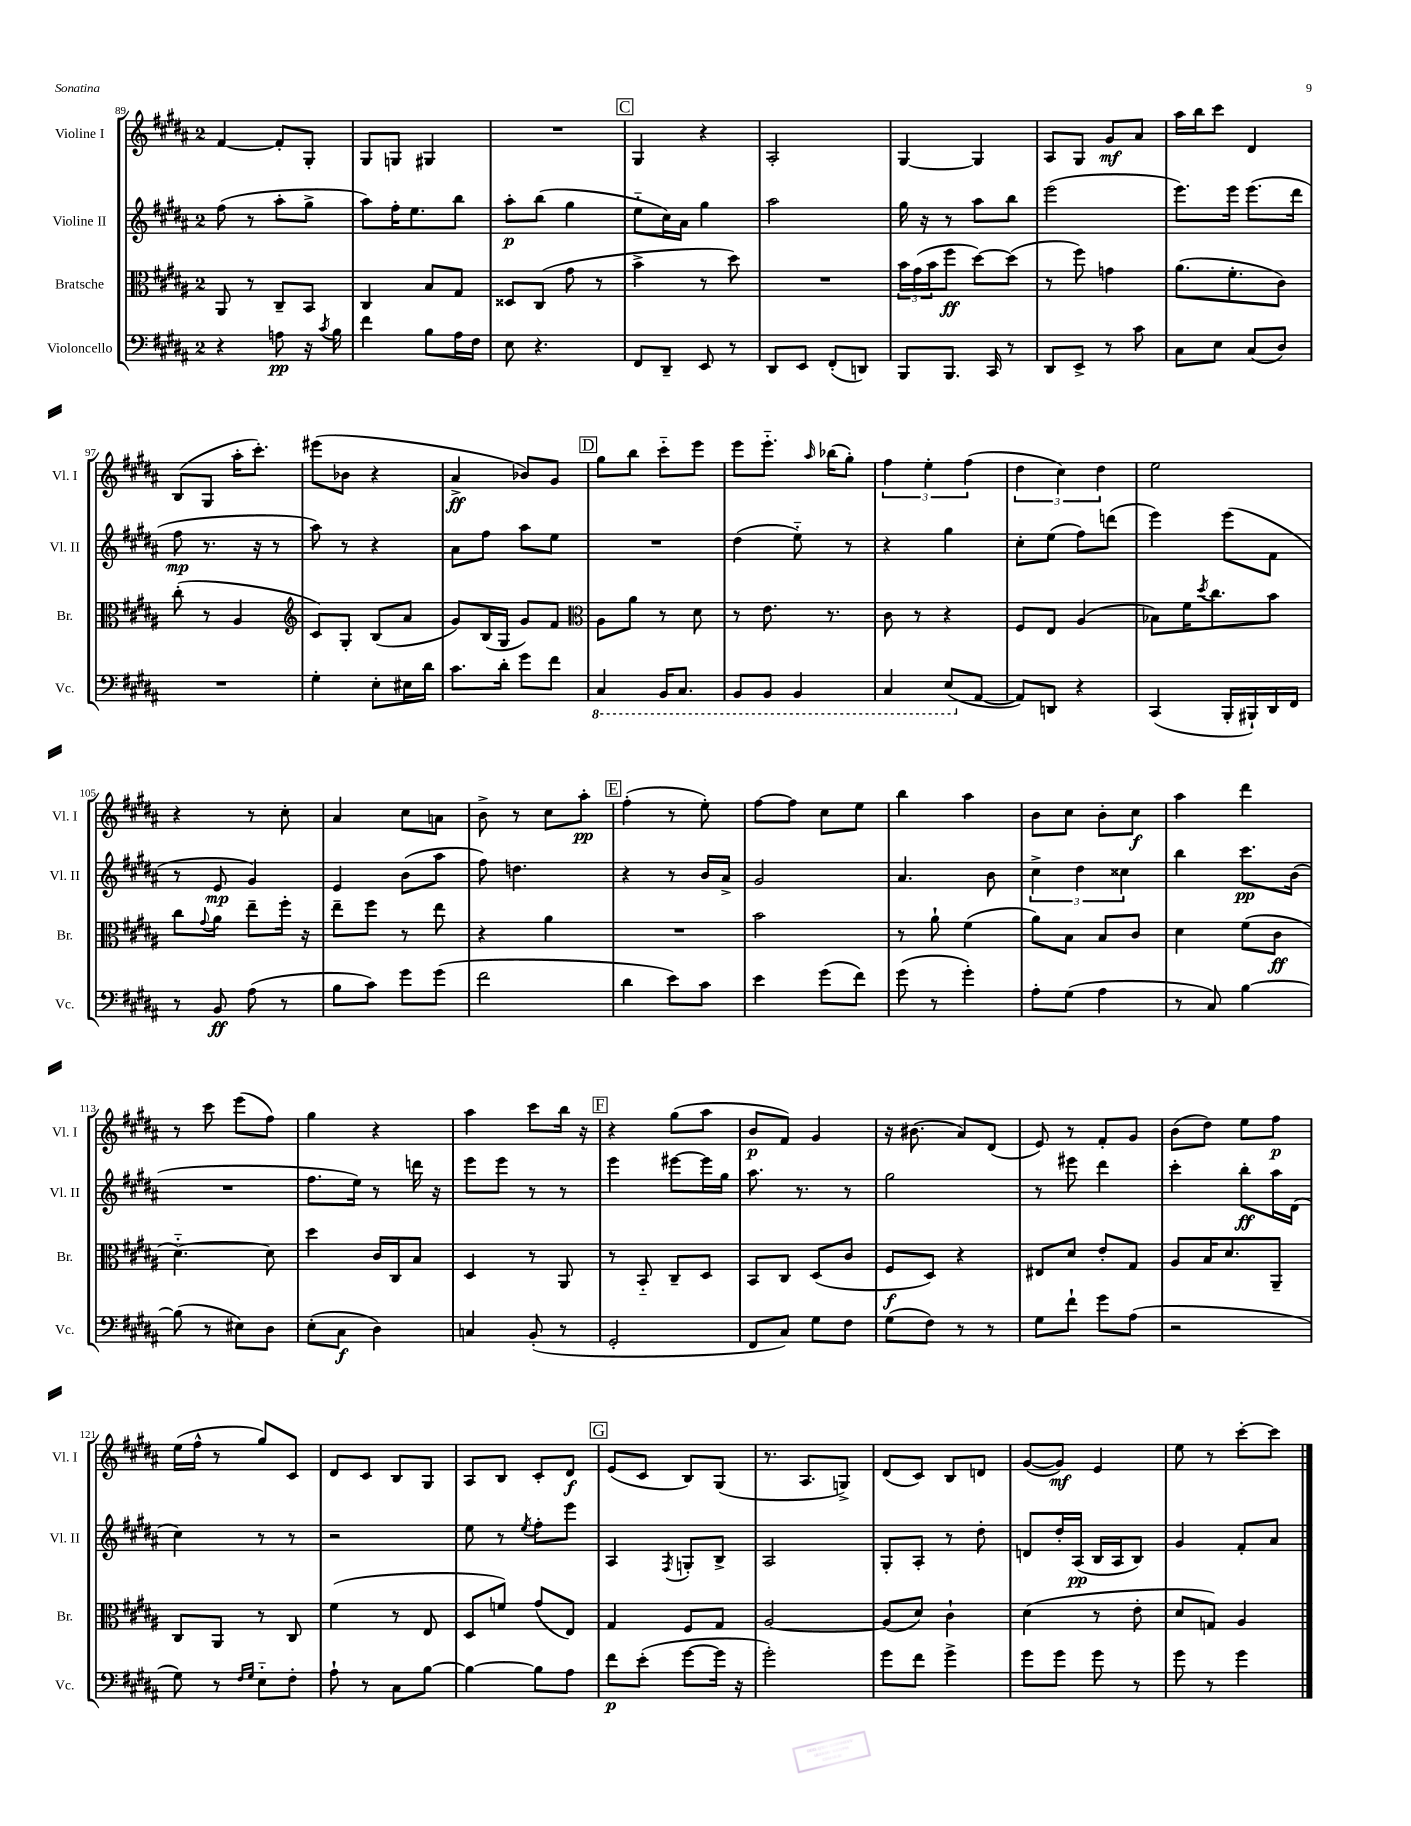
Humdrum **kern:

**kern	**dynam	**kern	**dynam	**kern	**dynam	**kern	**dynam
*part4	*part4	*part3	*part3	*part2	*part2	*part1	*part1
*staff4	*staff4	*staff3	*staff3	*staff2	*staff2	*staff1	*staff1
*I"Violoncello	*	*I"Bratsche	*	*I"Violine II	*	*I"Violine I	*
*I'Vc.	*	*I'Br.	*	*I'Vl. II	*	*I'Vl. I	*
*clefF4	*	*clefC3	*	*clefG2	*	*clefG2	*
*k[f#c#g#d#a#]	*	*k[f#c#g#d#a#]	*	*k[f#c#g#d#a#]	*	*k[f#c#g#d#a#]	*
*M2/4	*	*M2/4	*	*M2/4	*	*M2/4	*
=89	=89	=89	=89	=89	=89	=89	=89
4r	.	8AA#/	.	(8ff#\	.	[4f#/	.
.	.	8r	.	8r	.	.	.
8An\	pp	8C#~/L	.	8aa#'\L	.	8f#'/L]	.
16r	.	8BB/J	.	8gg#^\J	.	8G#'/J	.
8qc#/	.	.	.	.	.	.	.
16B\	.	.	.	.	.	.	.
=90	=90	=90	=90	=90	=90	=90	=90
4f#\	.	4C#/	.	8aa#\L)	.	8G#/L	.
.	.	.	.	16ff#'\K	.	8Gn/J	.
.	.	.	.	8.ee\	.	.	.
8B\L	.	8B/L	.	.	.	4G#X/	.
16A#\L	.	8G#/J	.	8bb\J	.	.	.
16F#\JJ	.	.	.	.	.	.	.
=91	=91	=91	=91	=91	=91	=91	=91
8E\	.	8D##X/L	.	8aa#'\L	p	2r	.
4.r	.	(8C#/J	.	(8bb\J	.	.	.
.	.	8g#\	.	4gg#\	.	.	.
.	.	8r	.	.	.	.	.
!!LO:REH:place=s1:t=C
=92	=92	=92	=92	=92	=92	=92	=92
8FF#/L	.	4b^\	.	8ee\L	.	4G#/	.
8DD#~/J	.	.	.	16cc#\L)	.	.	.
.	.	.	.	16a#\JJ	.	.	.
8EE/	.	8r	.	4gg#\	.	4r	.
8r	.	8dd#\)	.	.	.	.	.
=93	=93	=93	=93	=93	=93	=93	=93
8DD#/L	.	2r	.	2aa#\	.	2A#'/	.
8EE/J	.	.	.	.	.	.	.
(8FF#'/L	.	.	.	.	.	.	.
8DDn/J)	.	.	.	.	.	.	.
=94	=94	=94	=94	=94	=94	=94	=94
8BBB/L	.	24b\LL	.	16gg#\	.	[4G#/	.
.	.	(24g#\	.	.	.	.	.
.	.	.	.	16r	.	.	.
.	.	24b\J	.	.	.	.	.
8.BBB/J	.	8ff#\J	ff	8r	.	.	.
.	.	[8dd#\L)	.	8aa#\L	.	4G#/]	.
16CC#/	.	.	.	.	.	.	.
8r	.	(8dd#\J]	.	8bb\J	.	.	.
=95	=95	=95	=95	=95	=95	=95	=95
8DD#/L	.	8r	.	(2eee\	.	8A#/L	.
8EE^/J	.	8ff#\)	.	.	.	8G#/J	.
8r	.	4gn\	.	.	.	8g#/L	mf
8c#\	.	.	.	.	.	8a#/J	.
=96	=96	=96	=96	=96	=96	=96	=96
8C#\L	.	(8.a#\L	.	8.eee\L)	.	16aa#\LL	.
.	.	.	.	.	.	16bb\J	.
8E\J	.	.	.	.	.	8ccc#\J	.
.	.	8.f#'\	.	16eee\Jk	.	.	.
(8C#/L	.	.	.	(8.eee\L	.	4d#/	.
8D#/J)	.	8c#\J)	.	.	.	.	.
.	.	.	.	16ddd#\Jk	.	.	.
!!LO:LB:g=z
=97	=97	=97	=97	=97	=97	=97	=97
2r	.	(8cc#'\	.	8ff#\	mp	(8B/L	.
.	.	8r	.	8.r	.	8G#/J	.
.	.	4A#/	.	.	.	16aa#'\KL	.
.	.	.	.	16r	.	8.ccc#'\J)	.
.	.	.	.	8r	.	.	.
=98	=98	=98	=98	=98	=98	=98	=98
*	*	*clefG2	*	*	*	*	*
4G#'\	.	8c#/L)	.	8aa#\)	.	(8eee#X\L	.
.	.	8G#'/J	.	8r	.	8b-X\J	.
8E'\L	.	(8B/L	.	4r	.	4r	.
16E#X\L	.	8a#/J	.	.	.	.	.
16d#\JJ	.	.	.	.	.	.	.
=99	=99	=99	=99	=99	=99	=99	=99
8.c#\L	.	8g#/L)	.	8a#\L	.	4a#^/	ff
.	.	(16B/L	.	8ff#\J	.	.	.
16d#'\Jk	.	16G#/JJ	.	.	.	.	.
8g#\L	.	8g#/L)	.	8aa#\L	.	8b-X/L)	.
8f#\J	.	8f#/J	.	8ee\J	.	8g#/J	.
!!LO:REH:place=s1:t=D
=100	=100	=100	=100	=100	=100	=100	=100
*	*	*clefC3	*	*	*	*	*
*8ba	*	*	*	*	*	*	*
4CC#/	.	8A#\L	.	2r	.	8gg#\L	.
.	.	8a#\J	.	.	.	8bb\J	.
16BBB/KL	.	8r	.	.	.	8ccc#\L	.
8.CC#/J	.	.	.	.	.	.	.
.	.	8d#\	.	.	.	8eee\J	.
=101	=101	=101	=101	=101	=101	=101	=101
8BBB/L	.	8r	.	(4dd#\	.	8eee\L	.
8BBB/J	.	8.e\	.	.	.	8.eee\J	.
4BBB/	.	.	.	8ee\)	.	.	.
.	.	.	.	.	.	16qqaa#/	.
.	.	8.r	.	.	.	(16bb-X\KL	.
.	.	.	.	8r	.	8gg#'\J)	.
=102	=102	=102	=102	=102	=102	=102	=102
4CC#/	.	8c#\	.	4r	.	6ff#\	.
.	.	8r	.	.	.	.	.
.	.	.	.	.	.	6ee'\	.
(8EE/L	.	4r	.	4gg#\	.	.	.
.	.	.	.	.	.	(6ff#\	.
*X8ba	*	*	*	*	*	*	*
[8AA#/J	.	.	.	.	.	.	.
=103	=103	=103	=103	=103	=103	=103	=103
8AA#/L])	.	8F#/L	.	8cc#'\L	.	6dd#\	.
8DDn/J	.	8E/J	.	(8ee\J	.	.	.
.	.	.	.	.	.	6cc#\)	.
4r	.	(4A#/	.	8ff#\L)	.	.	.
.	.	.	.	.	.	6dd#\	.
.	.	.	.	(8dddn\J	.	.	.
=104	=104	=104	=104	=104	=104	=104	=104
(4CC#/	.	8B-X\L)	.	4eee\)	.	2ee\	.
.	.	16f#\K	.	.	.	.	.
.	.	8qdd#/	.	.	.	.	.
.	.	8.cc#\	.	.	.	.	.
16BBB'/LL	.	.	.	(8eee\L	.	.	.
16BBB#X`/)	.	.	.	.	.	.	.
16DD#/	.	8b\J	.	8f#\J	.	.	.
16FF#/JJ	.	.	.	.	.	.	.
!!LO:LB:g=z
=105	=105	=105	=105	=105	=105	=105	=105
8r	.	8cc#\L	.	8r	.	4r	.
.	.	8qqg#/	.	.	.	.	.
8BB/	ff	8a#\J	.	8e/	mp	.	.
(8A#\	.	8ee~\L	.	4g#/)	.	8r	.
8r	.	16ff#'\Jk	.	.	.	8cc#'\	.
.	.	16r	.	.	.	.	.
=106	=106	=106	=106	=106	=106	=106	=106
8B\L	.	8ee~\L	.	4e/	.	4a#/	.
8c#\J)	.	8ff#\J	.	.	.	.	.
8g#\L	.	8r	.	(8b\L	.	8cc#\L	.
(8g#\J	.	8ee\	.	8aa#\J	.	8an\J	.
=107	=107	=107	=107	=107	=107	=107	=107
2f#\	.	4r	.	8ff#\)	.	8b^\	.
.	.	.	.	4.ddn\	.	8r	.
.	.	4a#\	.	.	.	8cc#\L	.
.	.	.	.	.	.	8aa#'\J	pp
!!LO:REH:place=s1:t=E
=108	=108	=108	=108	=108	=108	=108	=108
4d#\	.	2r	.	4r	.	(4ff#'\	.
8e\L)	.	.	.	8r	.	8r	.
8c#\J	.	.	.	16b/LL	.	8ee'\)	.
.	.	.	.	16a#^/JJ	.	.	.
=109	=109	=109	=109	=109	=109	=109	=109
4e\	.	2b\	.	2g#/	.	[8ff#\L	.
.	.	.	.	.	.	8ff#\J]	.
(8g#\L	.	.	.	.	.	8cc#\L	.
8f#\J)	.	.	.	.	.	8ee\J	.
=110	=110	=110	=110	=110	=110	=110	=110
(8g#\	.	8r	.	4.a#/	.	4bb\	.
8r	.	8a#`\	.	.	.	.	.
4g#'\)	.	(4f#\	.	.	.	4aa#\	.
.	.	.	.	8b\	.	.	.
=111	=111	=111	=111	=111	=111	=111	=111
8A#'\L	.	8a#\L)	.	6cc#^\	.	8b\L	.
(8G#\J	.	8B\J	.	.	.	8cc#\J	.
.	.	.	.	6dd#\	.	.	.
4A#\	.	8B/L	.	.	.	8b'\L	.
.	.	.	.	6cc##X\	.	.	.
.	.	8c#/J	.	.	.	8cc#\J	f
=112	=112	=112	=112	=112	=112	=112	=112
8r	.	4d#\	.	4bb\	.	4aa#\	.
8C#/)	.	.	.	.	.	.	.
[4B\	.	(8f#\L	.	8.ccc#\L	pp	4ddd#\	.
.	.	8c#\J	ff	.	.	.	.
.	.	.	.	(16b\Jk	.	.	.
!!LO:LB:g=z
=113	=113	=113	=113	=113	=113	=113	=113
(8B\]	.	[4.d#\)	.	2r	.	8r	.
8r	.	.	.	.	.	8ccc#\	.
8E#X\L)	.	.	.	.	.	(8eee\L	.
8D#\J	.	8d#\]	.	.	.	8ff#\J)	.
=114	=114	=114	=114	=114	=114	=114	=114
(8E'\L	.	4dd#\	.	8.ff#\L	.	4gg#\	.
8C#\J	f	.	.	.	.	.	.
.	.	.	.	16ee\Jk)	.	.	.
4D#\)	.	16c#/LL	.	8r	.	4r	.
.	.	16C#/J	.	.	.	.	.
.	.	8B/J	.	16dddn\	.	.	.
.	.	.	.	16r	.	.	.
=115	=115	=115	=115	=115	=115	=115	=115
4Cn/	.	4D#/	.	8eee\L	.	4aa#\	.
.	.	.	.	8eee\J	.	.	.
(8BB'/	.	8r	.	8r	.	8ccc#\L	.
8r	.	8AA#/	.	8r	.	16bb\Jk	.
.	.	.	.	.	.	16r	.
!!LO:REH:place=s1:t=F
=116	=116	=116	=116	=116	=116	=116	=116
2GG#'/	.	8r	.	4eee\	.	4r	.
.	.	8BB/	.	.	.	.	.
.	.	8C#~/L	.	[8eee#X\L	.	(8gg#\L	.
.	.	8D#/J	.	16eee#\L]	.	8aa#\J	.
.	.	.	.	16gg#\JJ	.	.	.
=117	=117	=117	=117	=117	=117	=117	=117
8FF#/L	.	8BB/L	.	8.aa#\	.	8b/L	p
8C#/J)	.	8C#/J	.	.	.	8f#/J)	.
.	.	.	.	8.r	.	.	.
8G#\L	.	(8D#/L	.	.	.	4g#/	.
8F#\J	.	8c#/J	.	8r	.	.	.
=118	=118	=118	=118	=118	=118	=118	=118
(8G#\L	.	8F#/L	f	2gg#\	.	16r	.
.	.	.	.	.	.	(8.b#X\	.
8F#\J)	.	8D#/J)	.	.	.	.	.
8r	.	4r	.	.	.	8a#/L)	.
8r	.	.	.	.	.	(8d#/J	.
=119	=119	=119	=119	=119	=119	=119	=119
8G#\L	.	8E#X/L	.	8r	.	8e/)	.
8f#`\J	.	8d#/J	.	8eee#X\	.	8r	.
8g#\L	.	8e'/L	.	4ddd#\	.	8f#'/L	.
(8A#\J	.	8G#/J	.	.	.	8g#/J	.
=120	=120	=120	=120	=120	=120	=120	=120
2r	.	8A#/L	.	4ccc#'\	.	(8b\L	.
.	.	16B/K	.	.	.	8dd#\J)	.
.	.	8.d#/	.	.	.	.	.
.	.	.	.	8bb'\L	ff	8ee\L	.
.	.	8AA#~/J	.	16aa#\L	.	8ff#\J	p
.	.	.	.	(16d#\JJ	.	.	.
!!LO:LB:g=z
=121	=121	=121	=121	=121	=121	=121	=121
8G#\)	.	8C#/L	.	4cc#\)	.	(16ee\LL	.
.	.	.	.	.	.	16ff#^^\JJ	.
8r	.	8AA#/J	.	.	.	8r	.
16qqF#/LL	.	.	.	.	.	.	.
16qqG#/JJ	.	.	.	.	.	.	.
8E\L	.	8r	.	8r	.	8gg#/L)	.
8F#'\J	.	8C#/	.	8r	.	8c#/J	.
=122	=122	=122	=122	=122	=122	=122	=122
8A#`\	.	(4f#\	.	2r	.	8d#/L	.
8r	.	.	.	.	.	8c#/J	.
8C#\L	.	8r	.	.	.	8B/L	.
[8B\J	.	8E/	.	.	.	8G#/J	.
=123	=123	=123	=123	=123	=123	=123	=123
4B\_	.	8D#/L	.	8ee\	.	8A#/L	.
.	.	8fn/J)	.	8r	.	8B/J	.
.	.	.	.	8qee/	.	.	.
8B\L]	.	(8g#/L	.	8ff#'\L	.	8c#'/L	.
8A#\J	.	8E/J)	.	8eee\J	.	8d#/J	f
!!LO:REH:place=s1:t=G
=124	=124	=124	=124	=124	=124	=124	=124
8f#\L	p	4G#/	.	4A#/	.	(8e/L	.
(8e'\J	.	.	.	.	.	8c#/J	.
.	.	.	.	8qF#/	.	.	.
[8g#\L	.	8F#/L	.	8Gn'/L	.	8B/L)	.
16g#\Jk]	.	8G#/J	.	8B^/J	.	(8G#/J	.
16r	.	.	.	.	.	.	.
=125	=125	=125	=125	=125	=125	=125	=125
2g#'\)	.	[2A#/	.	2A#/	.	8.r	.
.	.	.	.	.	.	8.A#/L	.
.	.	.	.	.	.	8Gn^/J)	.
=126	=126	=126	=126	=126	=126	=126	=126
8g#\L	.	(8A#/L]	.	8G#'/L	.	(8d#/L	.
8f#\J	.	8d#/J)	.	8A#'/J	.	8c#/J)	.
4g#^\	.	4c#`\	.	8r	.	8B/L	.
.	.	.	.	8dd#'\	.	8dn/J	.
=127	=127	=127	=127	=127	=127	=127	=127
8g#\L	.	(4d#\	.	8dn/L	.	([8g#/L	.
8g#\J	.	.	.	16dd#'/L	.	8g#/J])	mf
.	.	.	.	(16A#/JJ	pp	.	.
8g#\	.	8r	.	16B/LL	.	4e/	.
.	.	.	.	16A#/J	.	.	.
8r	.	8e'\	.	8B/J)	.	.	.
=128	=128	=128	=128	=128	=128	=128	=128
8g#\	.	8d#/L	.	4g#/	.	8ee\	.
8r	.	8Gn/J)	.	.	.	8r	.
4g#\	.	4A#/	.	8f#'/L	.	[8ccc#'\L	.
.	.	.	.	8a#/J	.	8ccc#\J]	.
==	==	==	==	==	==	==	==
*-	*-	*-	*-	*-	*-	*-	*-
